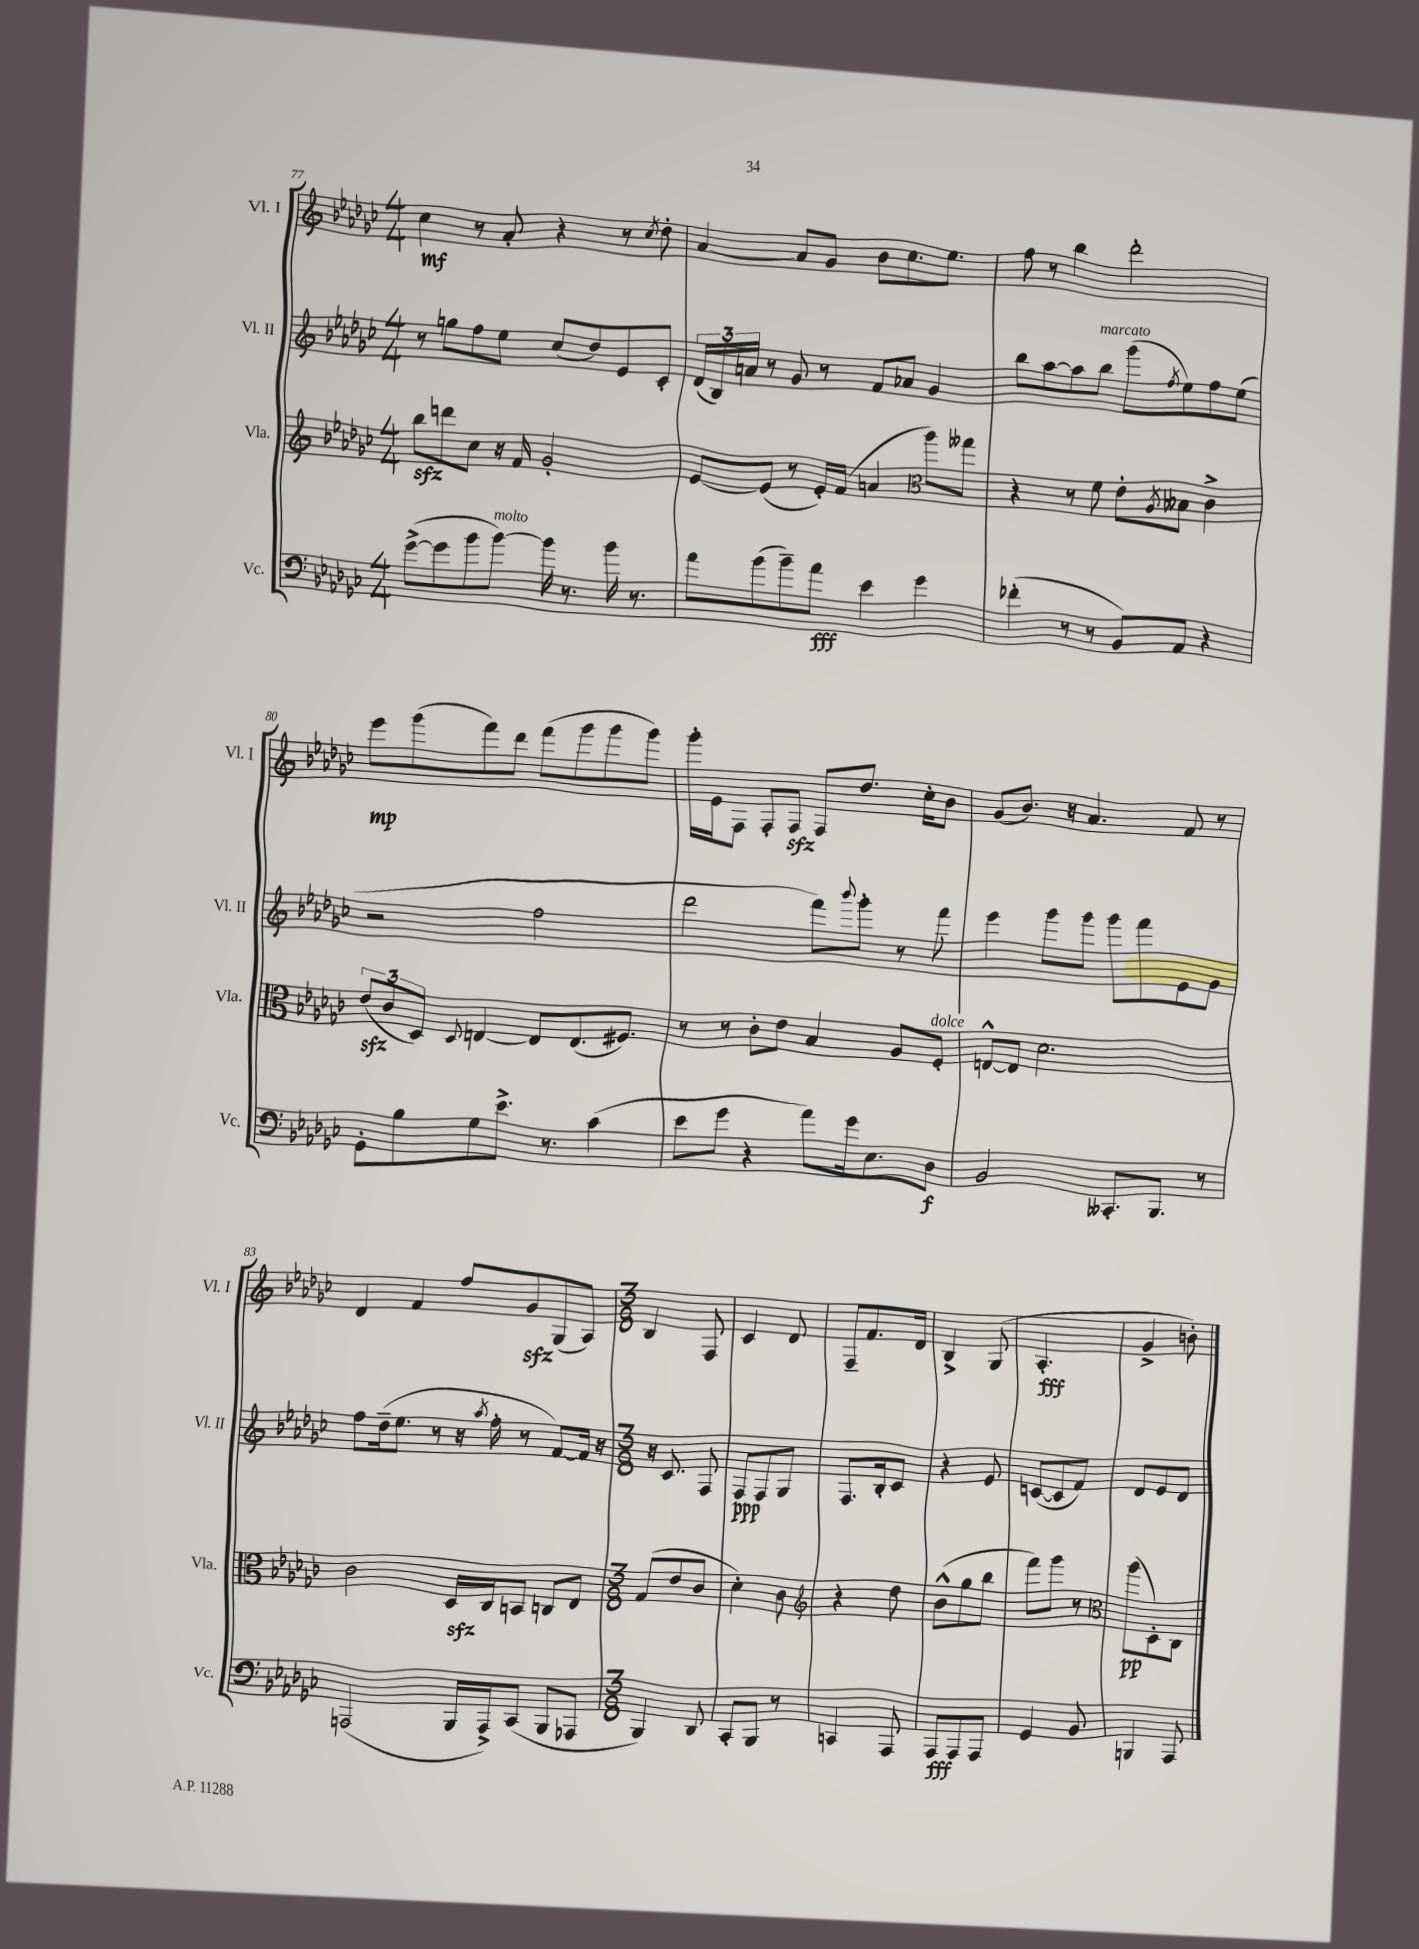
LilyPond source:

<<
\new StaffGroup <<
\new Staff = "s0" \with { instrumentName = "Vl. I" shortInstrumentName = "Vl. I" } {
    \clef treble \key ges \major \numericTimeSignature \time 4/4
    ces''4\mf r8 aes'8-. r4 r8 \acciaccatura { ces''8 } des''8-. |
    aes'4~ aes'8 ges'8 bes'8 ces''8. ees''8. |
    f''8 r8 bes''4 des'''2-. |
    ees'''8\mp ges'''8( f'''8) des'''8 f'''8( ges'''8 ges'''8 ges'''8) |
    ges'''16-. ees'16 f8 f8-. f8\sfz f8 des''8. ces''16-. bes'8 |
    ges'8( bes'8.) r16 aes'4. f'8 r8 |
    des'4 f'4 f''8 ges'8\sfz ges8( aes8) |
    \numericTimeSignature \time 3/8 bes4 f8 |
    ces'4 des'8 |
    f8-- f'8. des'16 |
    bes4-> ges8( |
    aes4.-.\fff |
    ges'4-> b'8-.) \bar "|." |
}
\new Staff = "s1" \with { instrumentName = "Vl. II" shortInstrumentName = "Vl. II" } {
    \clef treble \key ges \major \numericTimeSignature \time 4/4
    r8 g''8 f''8 ees''8 ces''8( des''8) ees'8 ces'8-. |
    \tuplet 3/2 { des'16( bes16) a'16 } r8 ges'8 r8 f'8 aes'8 ges'4 |
    bes''8 aes''8~ aes''8 bes''8^\markup { \italic "marcato" } ges'''8( \acciaccatura { f''8 } ees''8) f''8 ees''8( |
    r2 f''2 |
    des'''2 f'''8) \appoggiatura { bes'''8 } ges'''8-. r8 f'''8 |
    ees'''4 ges'''8 ges'''8 ges'''8 f'''8 ees'8 ges'8 |
    f''8 des''16--( ees''8. r8 r16 \acciaccatura { aes''8 } f''16-. r8 f'8~) f'16 r16 |
    \numericTimeSignature \time 3/8 r16 ces'8. f8 |
    f8\ppp f8 ges8 |
    f8. bes16-. ces'8 |
    r4 ees'8 |
    c'8~( c'8 f'8) |
    des'8 ees'8 des'8 \bar "|." |
}
\new Staff = "s2" \with { instrumentName = "Vla." shortInstrumentName = "Vla." } {
    \clef treble \key ges \major \numericTimeSignature \time 4/4
    bes''8\sfz d'''8 ces''8 r16 f'16 ges'2-. |
    ees'8~ ees'8( r8 ees'16-.) f'16( a'4 aes''8) geses''8 |
    \clef alto r4 r8 f'8 ees'8-. \acciaccatura { aes8 } beses8 ces'4-> |
    \tuplet 3/2 { ees'8\sfz( ces'8 des8) } \appoggiatura { des8 } e4~ e8 e8.( fis8.) |
    r8 r8 ces'8-. ees'8 bes4 aes8 f8-.^\markup { \italic "dolce" } |
    e8~-^ e8 des'2. |
    ces'2 des16\sfz ces16 b,8 c8 ees8 |
    \numericTimeSignature \time 3/8 ges8( ees'8 ces'8 |
    des'4-.) ces'8 |
    \clef treble r4 des''8 |
    bes'8-^( ges''8 bes''8 |
    f'''8) ges'''8 r8 |
    \clef alto aes''8\pp( des8-.) ces8 \bar "|." |
}
\new Staff = "s3" \with { instrumentName = "Vc." shortInstrumentName = "Vc." } {
    \clef bass \key ges \major \numericTimeSignature \time 4/4
    ges'8~->( ges'8 bes'8 bes'8~^\markup { \italic "molto" }) bes'16 r8. bes'16 r8. |
    aes'8 bes'8( bes'8--) aes'8\fff ees'4 ges'4 |
    fes'4-.( r8 r8 bes,8) aes,8 r4 |
    ges,8-. bes8 ges8 ees'8.-> r8. ces'4( |
    ees'8 ges'8 r4 aes'8) ges'16 ees8. des8\f |
    bes,2 ceses,8.-. bes,,8. r8 |
    a,,2( bes,,16 a,,16->) ces,8( bes,,8 aes,,8 |
    \numericTimeSignature \time 3/8 bes,,4) des,8 |
    ces,8-. bes,,8 r8 |
    c,4 aes,,8 |
    aes,,8\fff aes,,8 aes,,8 |
    ges,4 bes,8 |
    b,,4 aes,,8 \bar "|." |
}
>>
>>
\layout { \context { \Score currentBarNumber = #77 } }
